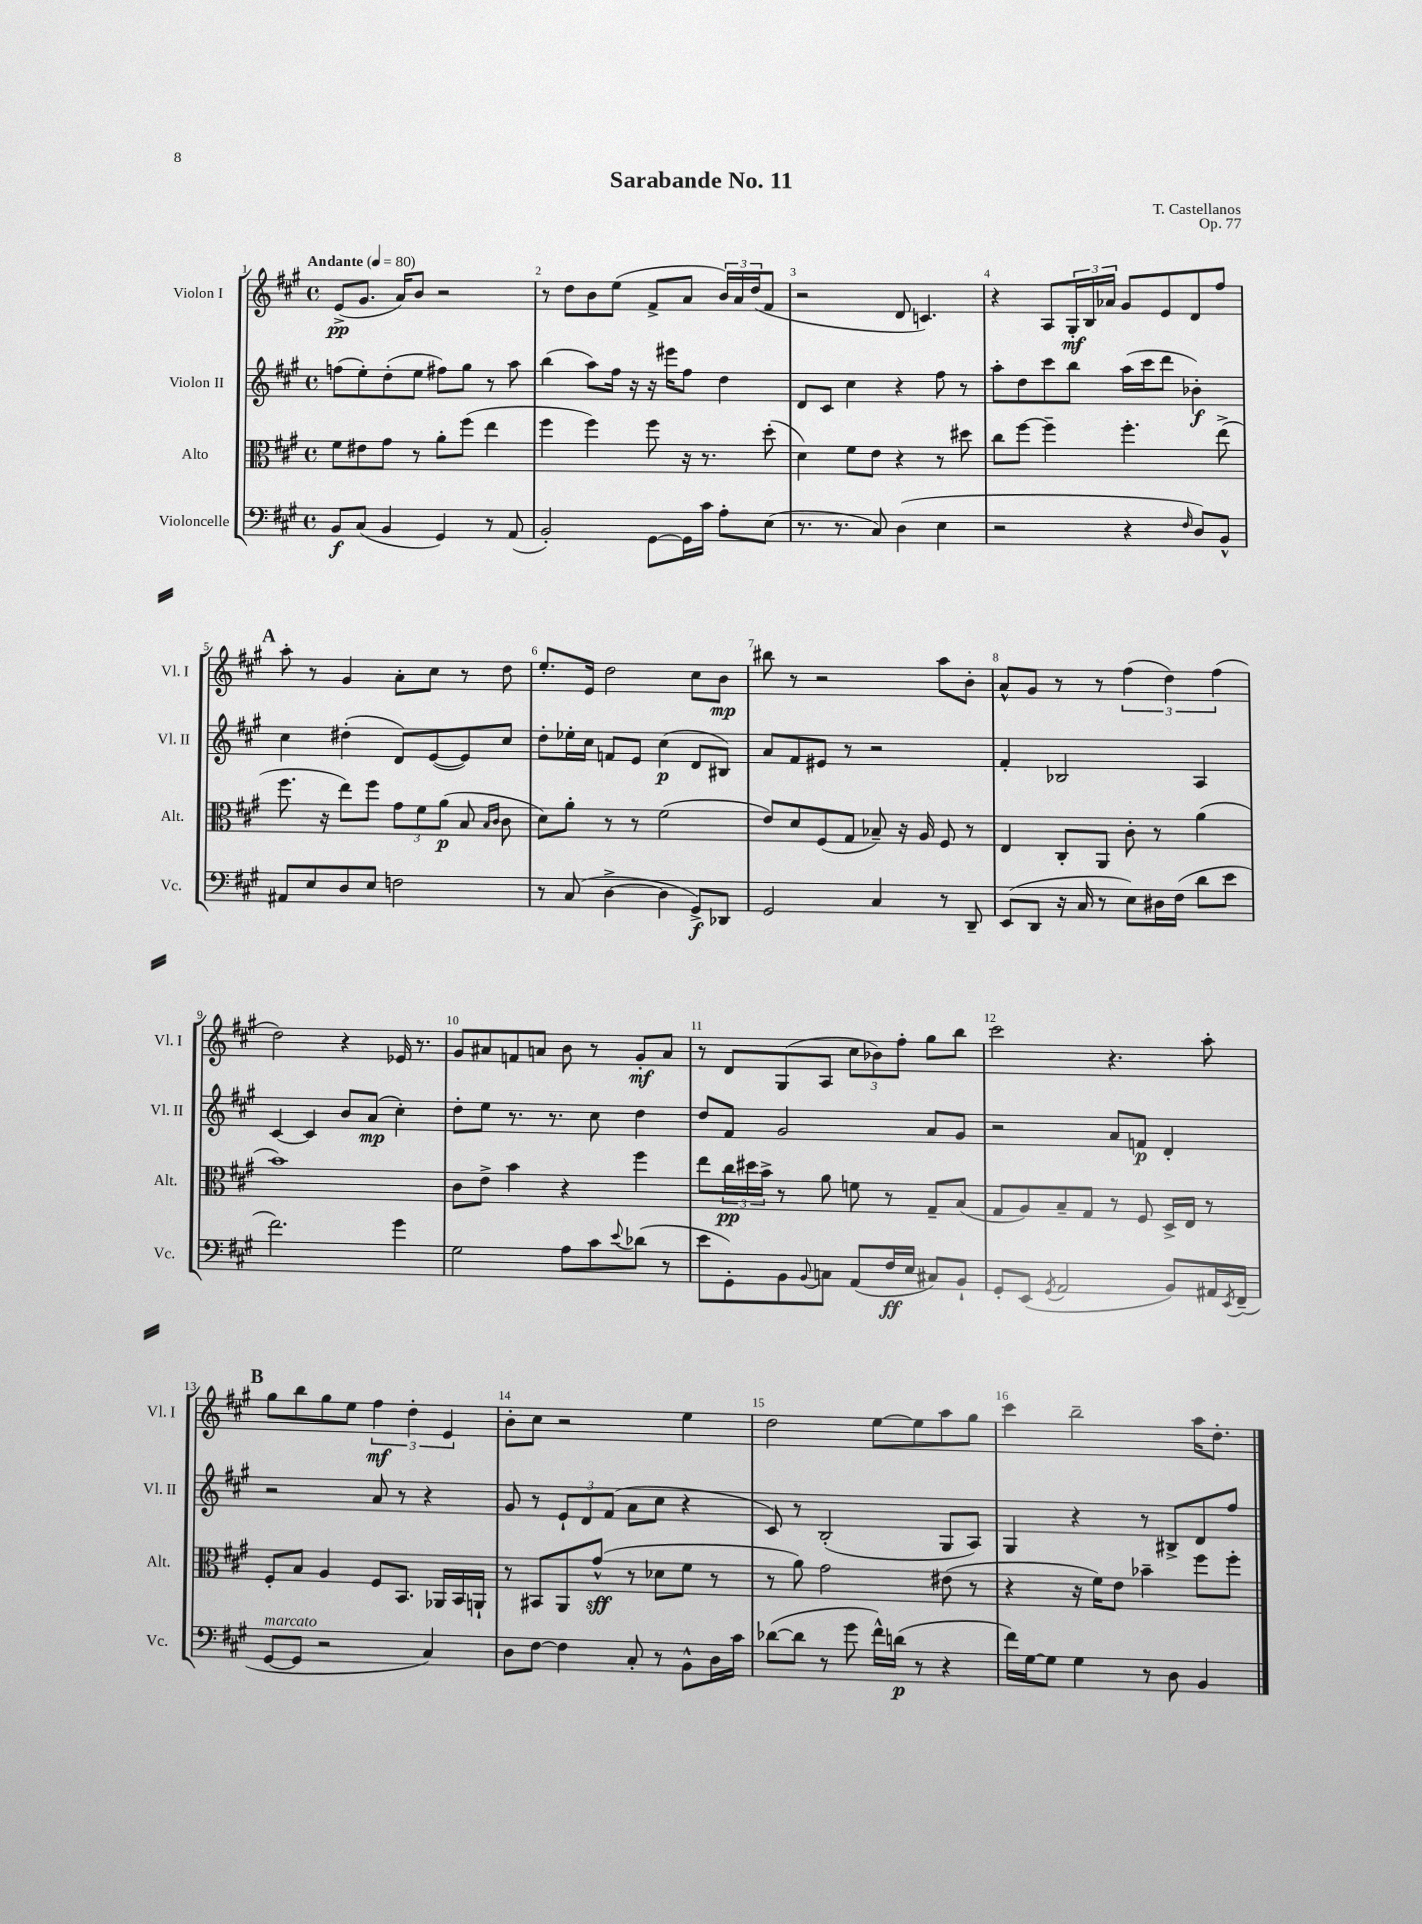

**kern	**dynam	**kern	**dynam	**kern	**dynam	**kern	**dynam
*part4	*part4	*part3	*part3	*part2	*part2	*part1	*part1
*staff4	*staff4	*staff3	*staff3	*staff2	*staff2	*staff1	*staff1
*I"Violoncelle	*	*I"Alto	*	*I"Violon II	*	*I"Violon I	*
*I'Vc.	*	*I'Alt.	*	*I'Vl. II	*	*I'Vl. I	*
*clefF4	*	*clefC3	*	*clefG2	*	*clefG2	*
*k[f#c#g#]	*	*k[f#c#g#]	*	*k[f#c#g#]	*	*k[f#c#g#]	*
*M4/4	*	*M4/4	*	*M4/4	*	*M4/4	*
*met(c)	*	*met(c)	*	*met(c)	*	*met(c)	*
*MM80	*	*MM80	*	*MM80	*	*MM80	*
=1	=1	=1	=1	=1	=1	=1	=1
!	!	!	!	!	!	!LO:TX:a:B:t=Andante	!
8BB/L	f	8f#\L	.	(8ffn\L	.	(8e^/L	pp
(8C#/J	.	8e#X\	.	8ee'\)	.	8.g#/J	.
4BB/	.	8g#\J	.	(8dd'\	.	.	.
.	.	.	.	.	.	16a/KL)	.
.	.	8r	.	8ee\J	.	8b/J	.
4GG#/)	.	8a'\L	.	8ff#X\L)	.	2r	.
.	.	(8ff#\J	.	8gg#\J	.	.	.
8r	.	4ee\	.	8r	.	.	.
(8AA/	.	.	.	8aa\	.	.	.
=2	=2	=2	=2	=2	=2	=2	=2
2BB'/)	.	4ff#\	.	(4bb\	.	8r	.
.	.	.	.	.	.	8dd\L	.
.	.	4ff#\)	.	8aa\L)	.	8b\	.
.	.	.	.	16ff#\Jk	.	(8ee\J	.
.	.	.	.	16r	.	.	.
[8GG#\L	.	8ff#\	.	16r	.	8f#^/L	.
.	.	.	.	16eee#X\KL	.	.	.
16GG#\L]	.	16r	.	8ff#\J	.	8a/J	.
16c#\JJ	.	8.r	.	.	.	.	.
8A'\L	.	.	.	4dd\	.	24b/LL)	.
.	.	.	.	.	.	24a/	.
.	.	.	.	.	.	(24dd/J	.
(8E\J	.	(8dd'\	.	.	.	8f#/J	.
=3	=3	=3	=3	=3	=3	=3	=3
8.r	.	4d\)	.	8d/L	.	2r	.
.	.	.	.	8c#/J	.	.	.
8.r	.	.	.	.	.	.	.
.	.	8f#\L	.	4cc#\	.	.	.
8C#/)	.	8e\J	.	.	.	.	.
(4D\	.	4r	.	4r	.	8d/	.
.	.	.	.	.	.	4.cn/)	.
4E\	.	8r	.	8ff#\	.	.	.
.	.	8dd#X\	.	8r	.	.	.
=4	=4	=4	=4	=4	=4	=4	=4
2r	.	8cc#\L	.	8aa'\L	.	4r	.
.	.	[8ff#\J	.	8dd\	.	.	.
.	.	4ff#~\]	.	8ccc#\	.	8A/L	.
.	.	.	.	8bb\J	.	24G#'/L	mf
.	.	.	.	.	.	24B/	.
.	.	.	.	.	.	24a-X/JJ	.
4r	.	4.ff#'\	.	(16aa\LL	.	8g#/L	.
.	.	.	.	16ccc#\J	.	.	.
.	.	.	.	8ddd\J	.	8e/	.
16qqF#/	.	.	.	.	.	.	.
8D/L)	.	.	.	4b-X'\)	f	8d/	.
8BB^^/J	.	(8ee^\	.	.	.	8ff#/J	.
!!LO:LB:g=z
!!LO:REH:place=s1:t=A
=5	=5	=5	=5	=5	=5	=5	=5
8AA#X/L	.	8.ff#\	.	4cc#\	.	8aa'\	.
8E/	.	.	.	.	.	8r	.
.	.	16r	.	.	.	.	.
8D/	.	8ee\L)	.	(4dd#X'\	.	4g#/	.
8E/J	.	8ff#\J	.	.	.	.	.
2Fn\	.	12g#\L	.	8d/L)	.	8a'\L	.
.	.	12f#\	.	.	.	.	.
.	.	.	.	([8e/	.	8cc#\J	.
.	.	(12a\J	p	.	.	.	.
.	.	8B/	.	8e/])	.	8r	.
.	.	16qqB/LL	.	.	.	.	.
.	.	16qqc#/JJ	.	.	.	.	.
.	.	8c#\	.	8cc#/J	.	8dd\	.
=6	=6	=6	=6	=6	=6	=6	=6
8r	.	8d\L)	.	8dd'\L	.	8.ee'/L	.
(8C#/	.	8a'\J	.	16ee-X'\L	.	.	.
.	.	.	.	16cc#\JJ	.	16e/Jk	.
[4D^\	.	8r	.	8fn/L	.	2dd\	.
.	.	8r	.	8e/J	.	.	.
4D\]	.	(2f#\	.	(4cc#\	p	.	.
8GG#^/L)	f	.	.	8d/L	.	8cc#\L	.
8DD-X/J	.	.	.	8B#X/J)	.	8b\J	mp
=7	=7	=7	=7	=7	=7	=7	=7
2GG#/	.	8e/L)	.	8a/L	.	8bb#X\	.
.	.	8d/	.	8f#/	.	8r	.
.	.	(8F#/	.	8e#X/J	.	2r	.
.	.	8G#/J	.	8r	.	.	.
4C#/	.	8B-X~/)	.	2r	.	.	.
.	.	16r	.	.	.	.	.
.	.	16A/	.	.	.	.	.
8r	.	8F#/	.	.	.	8aa\L	.
8DD~/	.	8r	.	.	.	8b'\J	.
=8	=8	=8	=8	=8	=8	=8	=8
(8EE/L	.	4E/	.	4f#'/	.	8a^^/L	.
8DD/J	.	.	.	.	.	8g#/J	.
16r	.	8C#'/L	.	2B-X/	.	8r	.
16C#/	.	.	.	.	.	.	.
8r	.	8AA/J	.	.	.	8r	.
8E\L)	.	8c#'\	.	.	.	(6ff#\	.
16D#X\L	.	8r	.	.	.	.	.
.	.	.	.	.	.	6dd\)	.
(16F#\JJ	.	.	.	.	.	.	.
8d\L	.	(4a\	.	4A/	.	.	.
.	.	.	.	.	.	(6ff#\	.
8e\J	.	.	.	.	.	.	.
!!LO:LB:g=z
=9	=9	=9	=9	=9	=9	=9	=9
2.f#\)	.	1b)	.	[4c#/	.	2dd\)	.
.	.	.	.	4c#/]	.	.	.
.	.	.	.	8b/L	.	4r	.
.	.	.	.	(8a/J	mp	.	.
4g#\	.	.	.	4cc#'\)	.	16e-X/	.
.	.	.	.	.	.	8.r	.
=10	=10	=10	=10	=10	=10	=10	=10
2G#\	.	8c#\L	.	8dd'\L	.	8g#/L	.
.	.	8e^\J	.	8ee\J	.	8a#X/	.
.	.	4b\	.	8.r	.	8fn/	.
.	.	.	.	.	.	8an/J	.
.	.	.	.	8.r	.	.	.
8A\L	.	4r	.	.	.	8b\	.
8c#\	.	.	.	8cc#\	.	8r	.
8qqe/	.	.	.	.	.	.	.
(8d-X\J	.	4ff#\	.	4dd\	.	8g#'/L	mf
8r	.	.	.	.	.	8a/J	.
=11	=11	=11	=11	=11	=11	=11	=11
8e\L	.	8ee\L	.	8dd/L	.	8r	.
8GG#'\)	.	24cc#\L	pp	8f#/J	.	8d/L	.
.	.	24dd#X\	.	.	.	.	.
.	.	24b^\JJ	.	.	.	.	.
8BB\	.	8r	.	2g#/	.	(8G#/	.
8qqBB/	.	.	.	.	.	.	.
8Cn\J	.	8a\	.	.	.	8A/J	.
(8AA/L	.	8fn\	.	.	.	12cc#\L	.
.	.	.	.	.	.	12b-X\)	.
16F#/L	ff	8r	.	.	.	.	.
.	.	.	.	.	.	12ff#'\J	.
16E/JJ	.	.	.	.	.	.	.
8C#X/L)	.	8G#~/L	.	8a/L	.	8gg#\L	.
8BB`/J	.	(8B/J	.	8g#/J	.	8bb\J	.
=12	=12	=12	=12	=12	=12	=12	=12
8GG#'/L	.	8G#/L	.	2r	.	2ccc#\	.
(8EE/J	.	8A/)	.	.	.	.	.
8qGG#/	.	.	.	.	.	.	.
2AA/	.	8B~/	.	.	.	.	.
.	.	8G#/J	.	.	.	.	.
.	.	8r	.	8a/L	.	4.r	.
.	.	8F#/	.	8fn/J	p	.	.
8BB/L)	.	16D^/LL	.	4d'/	.	.	.
.	.	16E/JJ	.	.	.	.	.
16AA#X/L	.	8r	.	.	.	8aa'\	.
8qEE/	.	.	.	.	.	.	.
(16FF#~/JJ	.	.	.	.	.	.	.
!!LO:LB:g=z
!!LO:REH:place=s1:t=B
=13	=13	=13	=13	=13	=13	=13	=13
!LO:TX:a:i:t=marcato	!	!	!	!	!	!	!
[8GG#/L	.	8F#'/L	.	2r	.	8gg#\L	.
8GG#/J]	.	8B/J	.	.	.	8bb\	.
2r	.	4A/	.	.	.	8gg#\	.
.	.	.	.	.	.	8ee\J	.
.	.	8F#/L	.	8a/	.	6ff#\	mf
.	.	8.BB/J	.	8r	.	.	.
.	.	.	.	.	.	6dd'\	.
4C#/)	.	.	.	4r	.	.	.
.	.	16AA-X/LL	.	.	.	.	.
.	.	.	.	.	.	6e/	.
.	.	16BB/	.	.	.	.	.
.	.	16AAn`/JJ	.	.	.	.	.
=14	=14	=14	=14	=14	=14	=14	=14
8D\L	.	8r	.	8g#/	.	8b'\L	.
[8F#\J	.	8BB#X/L	.	8r	.	8cc#\J	.
4F#\]	.	8AA/	.	12e`/L	.	2r	.
.	.	.	.	12d/	.	.	.
.	.	(8g#^^/J	sff	.	.	.	.
.	.	.	.	(12f#/J	.	.	.
8C#'/	.	8r	.	8a\L	.	.	.
8r	.	8d-X\L	.	8cc#\J	.	.	.
8BB^^\L	.	8f#\J	.	4r	.	4ee\	.
16D\L	.	8r	.	.	.	.	.
16c#\JJ	.	.	.	.	.	.	.
=15	=15	=15	=15	=15	=15	=15	=15
([8d-X\L	.	8r	.	8c#/)	.	2dd\	.
8d-\J]	.	8a\)	.	8r	.	.	.
8r	.	2g#\	.	(2B'/	.	.	.
8g#\	.	.	.	.	.	.	.
16f#^^\LL)	.	.	.	.	.	[8ee\L	.
(16dn\JJ	p	.	.	.	.	.	.
8r	.	.	.	.	.	8ee\]	.
4r	.	(8e#X\	.	8G#/L	.	8aa\	.
.	.	8r	.	8A/J)	.	8gg#\J	.
=16	=16	=16	=16	=16	=16	=16	=16
16f#\LL)	.	4r	.	4G#/	.	4ccc#\	.
[16G#\J	.	.	.	.	.	.	.
8G#\J]	.	.	.	.	.	.	.
4G#\	.	16r	.	4r	.	2bb~\	.
.	.	16f#\KL)	.	.	.	.	.
.	.	8e\J	.	.	.	.	.
8r	.	4b-X~\	.	8r	.	.	.
8D\	.	.	.	8B#X^/L	.	.	.
4BB/	.	8ff#\L	.	8d/	.	16aa\KL	.
.	.	.	.	.	.	8.dd'\J	.
.	.	8ff#'\J	.	8ff#/J	.	.	.
==	==	==	==	==	==	==	==
*-	*-	*-	*-	*-	*-	*-	*-
